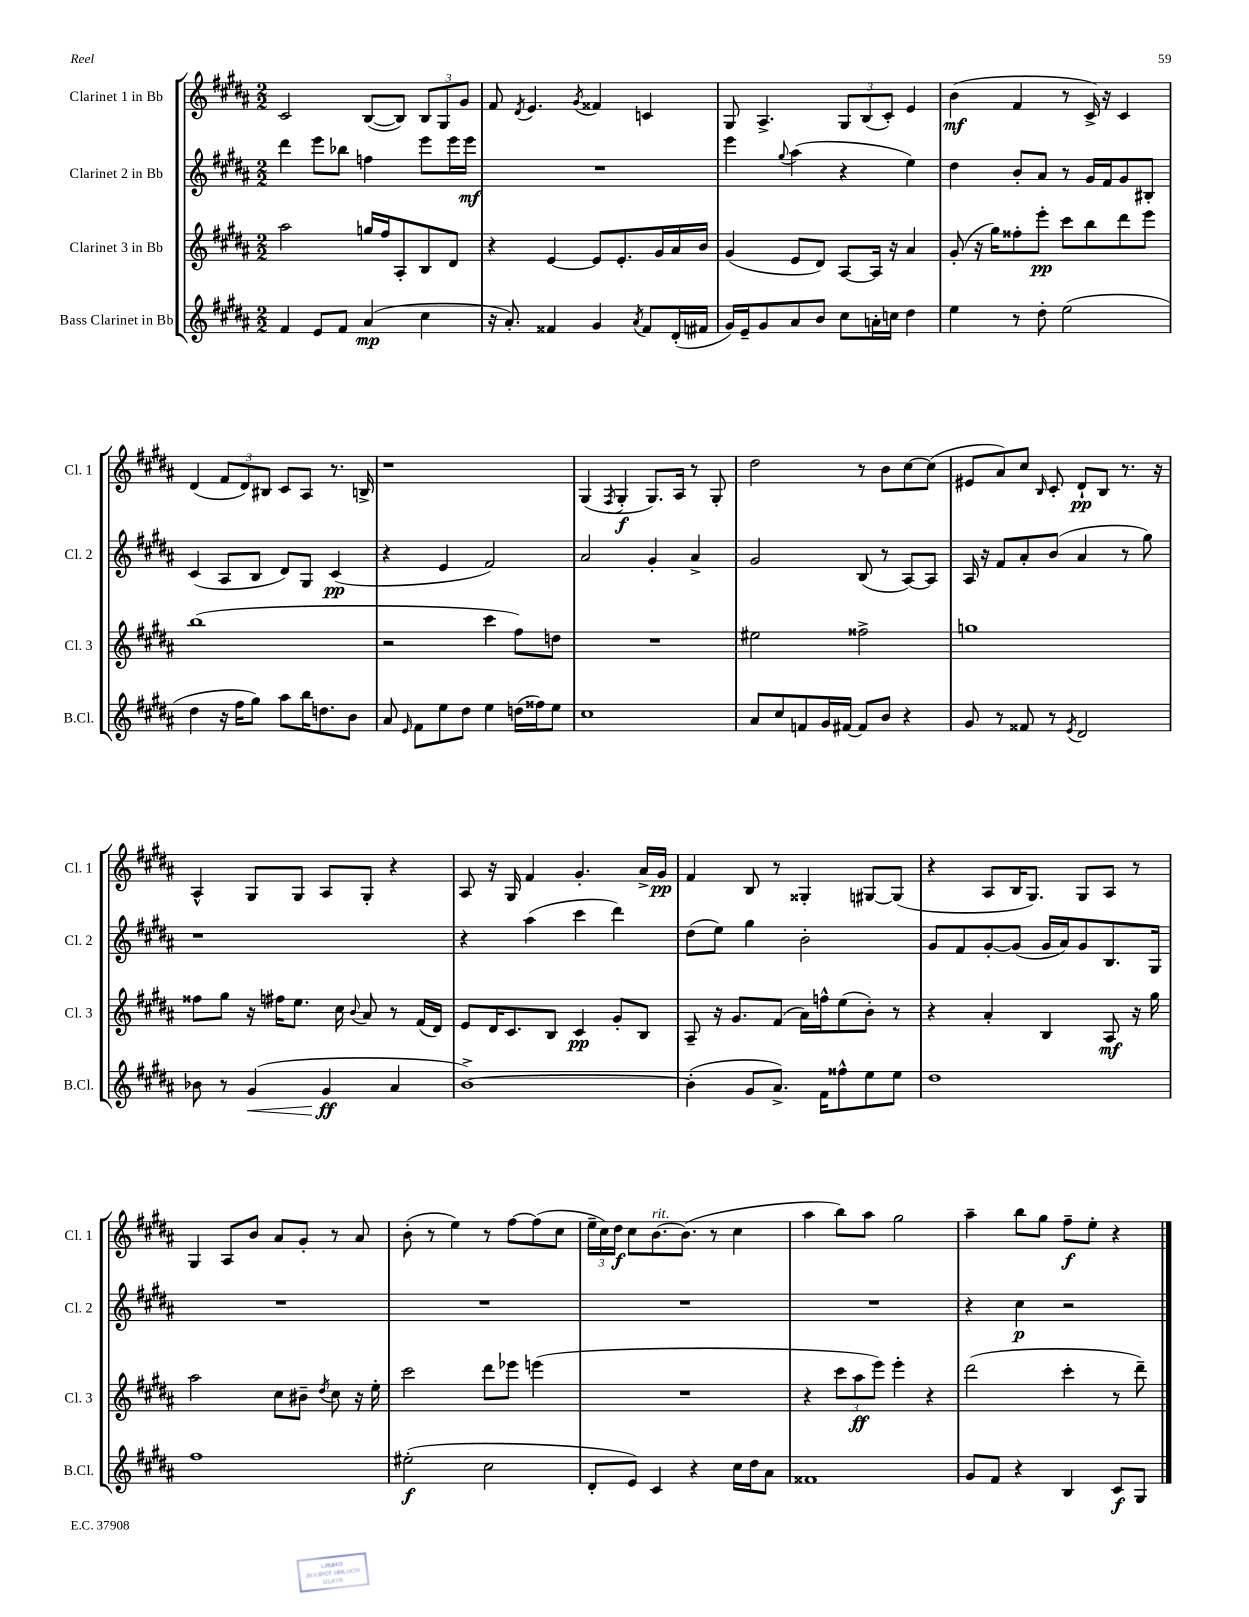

**kern	**kern	**kern	**kern
*staff4	*staff3	*staff2	*staff1
*clefG2	*clefG2	*clefG2	*clefG2
*k[f#c#g#d#a#]	*k[f#c#g#d#a#]	*k[f#c#g#d#a#]	*k[f#c#g#d#a#]
*M2/2	*M2/2	*M2/2	*M2/2
4f#	2aa#	4ddd#	2c#
8e	.	8eee	.
8f#	.	8bb-	.
(4a#	16gg	4ff	([8B
.	16ff#	.	.
.	8A#'	.	8B])
4cc#	8B	8eee	12B
.	.	.	12G#
.	8d#	16eee	.
.	.	.	12g#
.	.	16eee	.
=	=	=	=
16r	4r	1r	8f#
8.a#')	.	.	.
.	.	.	8qd#
.	.	.	4.e
4f##	[4e	.	.
.	.	.	8qg#
4g#	8e]	.	4f##
.	8.e'	.	.
8qa#	.	.	.
8f##	.	.	4c
.	16g#	.	.
(16d#'	16a#	.	.
16f#	16b	.	.
=	=	=	=
16g#)	(4g#	4eee	8G#
16e~	.	.	.
8g#	.	.	4.A#^
.	.	8qqgg#	.
8a#	8e	(4aa#	.
8b	8d#)	.	.
8cc#	[8A#	4r	12G#
.	.	.	(12B
16a'	16A#]	.	.
.	.	.	12c#')
16cc	16r	.	.
4dd#	4a#	4ee)	4e
=	=	=	=
4ee	(8g#'	4dd#	(4b
.	16r	.	.
.	16gg#)	.	.
8r	8ff##'	8b'	4f#
8dd#'	8eee'	8a#	.
(2ee	8ccc#	8r	8r
.	8bb	16g#	16c#^)
.	.	16f#	16r
.	8ddd#	8g#	4c#
.	8eee	8B#'	.
=	=	=	=
4dd#	(1bb	(4c#	(4d#
16r	.	8A#	12f#
16ff#	.	.	.
.	.	.	12d#)
8gg#)	.	8B	.
.	.	.	12B#
8aa#	.	8d#)	8c#
16bb	.	8G#	8A#
8.dd	.	.	.
.	.	(4c#	8.r
8b	.	.	.
.	.	.	16B^
=	=	=	=
8a#	2r	4r	1r
16qqe	.	.	.
8f#	.	.	.
8ee	.	4e	.
8dd#	.	.	.
4ee	4ccc#	2f#)	.
(16dd	8ff#)	.	.
16ff##)	.	.	.
8ee	8dd	.	.
=	=	=	=
1cc#	1r	2a#	(4G#
.	.	.	8qF#
.	.	.	4G#'
.	.	4g#'	8.G#)
.	.	.	16A#
.	.	4a#^	8r
.	.	.	8G#'
=	=	=	=
8a#	2ee#	2g#	2dd#
8cc#	.	.	.
8f	.	.	.
16g#	.	.	.
[16f#	.	.	.
8f#]	2ff##^	(8B	8r
8b	.	8r	8b
4r	.	[8A#)	[8cc#
.	.	8A#]	(8cc#]
=	=	=	=
8g#	1gg	16A#	8e#
.	.	16r	.
8r	.	8f#	8a#)
8f##	.	8a#'	8cc#
.	.	.	16qqB
8r	.	(8b	8c#'
8qe	.	.	.
2d#	.	4a#	8d#`
.	.	.	8B
.	.	8r	8.r
.	.	8gg#)	.
.	.	.	16r
=	=	=	=
8b-	8ff##	1r	4A#^^
8r	8gg#	.	.
(4g#	16r	.	8G#
.	16ff#	.	.
.	8.ee	.	8G#
4g#	.	.	8A#
.	16cc#	.	.
.	8qqb	.	.
.	8a#	.	8G#'
4a#	8r	.	4r
.	(16f#	.	.
.	16d#)	.	.
=	=	=	=
[1b^)	8e	4r	8A#
.	16d#	.	16r
.	8.c#	.	16G#
.	.	(4aa#	4f#
.	8B	.	.
.	4c#	4ccc#	4.g#'
.	8g#'	4ddd#)	.
.	8B	.	16a#^
.	.	.	16g#
=	=	=	=
(4b']	8A#~	(8dd#	4f#
.	16r	8ee)	.
.	8.g#	.	.
8g#	.	4gg#	8B
8.a#^)	(8f#	.	8r
.	16a#)	2b'	4G##'
16f#	16ff^^	.	.
8ff##^^	(8ee	.	.
8ee	8b')	.	[8G#
8ee	8r	.	(8G#]
=	=	=	=
1dd#	4r	8g#	4r
.	.	8f#	.
.	4a#'	[8g#'	8A#
.	.	(8g#]	16B
.	.	.	8.G#)
.	4B	16g#	.
.	.	16a#)	.
.	.	8g#	8G#
.	8A#	8.B	8A#
.	16r	.	8r
.	16gg#	16G#	.
=	=	=	=
1ff#	2aa#	1r	4G#
.	.	.	8A#
.	.	.	8b
.	8cc#	.	8a#
.	8b#~	.	8g#'
.	8qdd#	.	.
.	8cc#	.	8r
.	16r	.	8a#
.	16ee'	.	.
=	=	=	=
(2ee#'	2ccc#	1r	(8b'
.	.	.	8r
.	.	.	4ee)
2cc#	8ddd#	.	8r
.	8eee-	.	[8ff#
.	(4eee	.	(8ff#]
.	.	.	8cc#
=	=	=	=
8d#'	1r	1r	24ee~
.	.	.	24cc#)
.	.	.	24dd#
8e)	.	.	8cc#
4c#	.	.	[8.b
.	.	.	(8.b]
4r	.	.	.
.	.	.	8r
16cc#	.	.	4cc#
16dd#	.	.	.
8a#	.	.	.
=	=	=	=
1f##	4r	1r	4aa#
.	12ccc#	.	8bb)
.	12aa#	.	.
.	.	.	8aa#
.	12eee)	.	.
.	4eee'	.	2gg#
.	4r	.	.
=	=	=	=
8g#	(2ddd#	4r	4aa#~
8f#	.	.	.
4r	.	4cc#	8bb
.	.	.	8gg#
4B	4ccc#'	2r	8ff#~
.	.	.	8ee'
8c#	8r	.	4r
8G#	8ddd#~)	.	.
==	==	==	==
*-	*-	*-	*-
